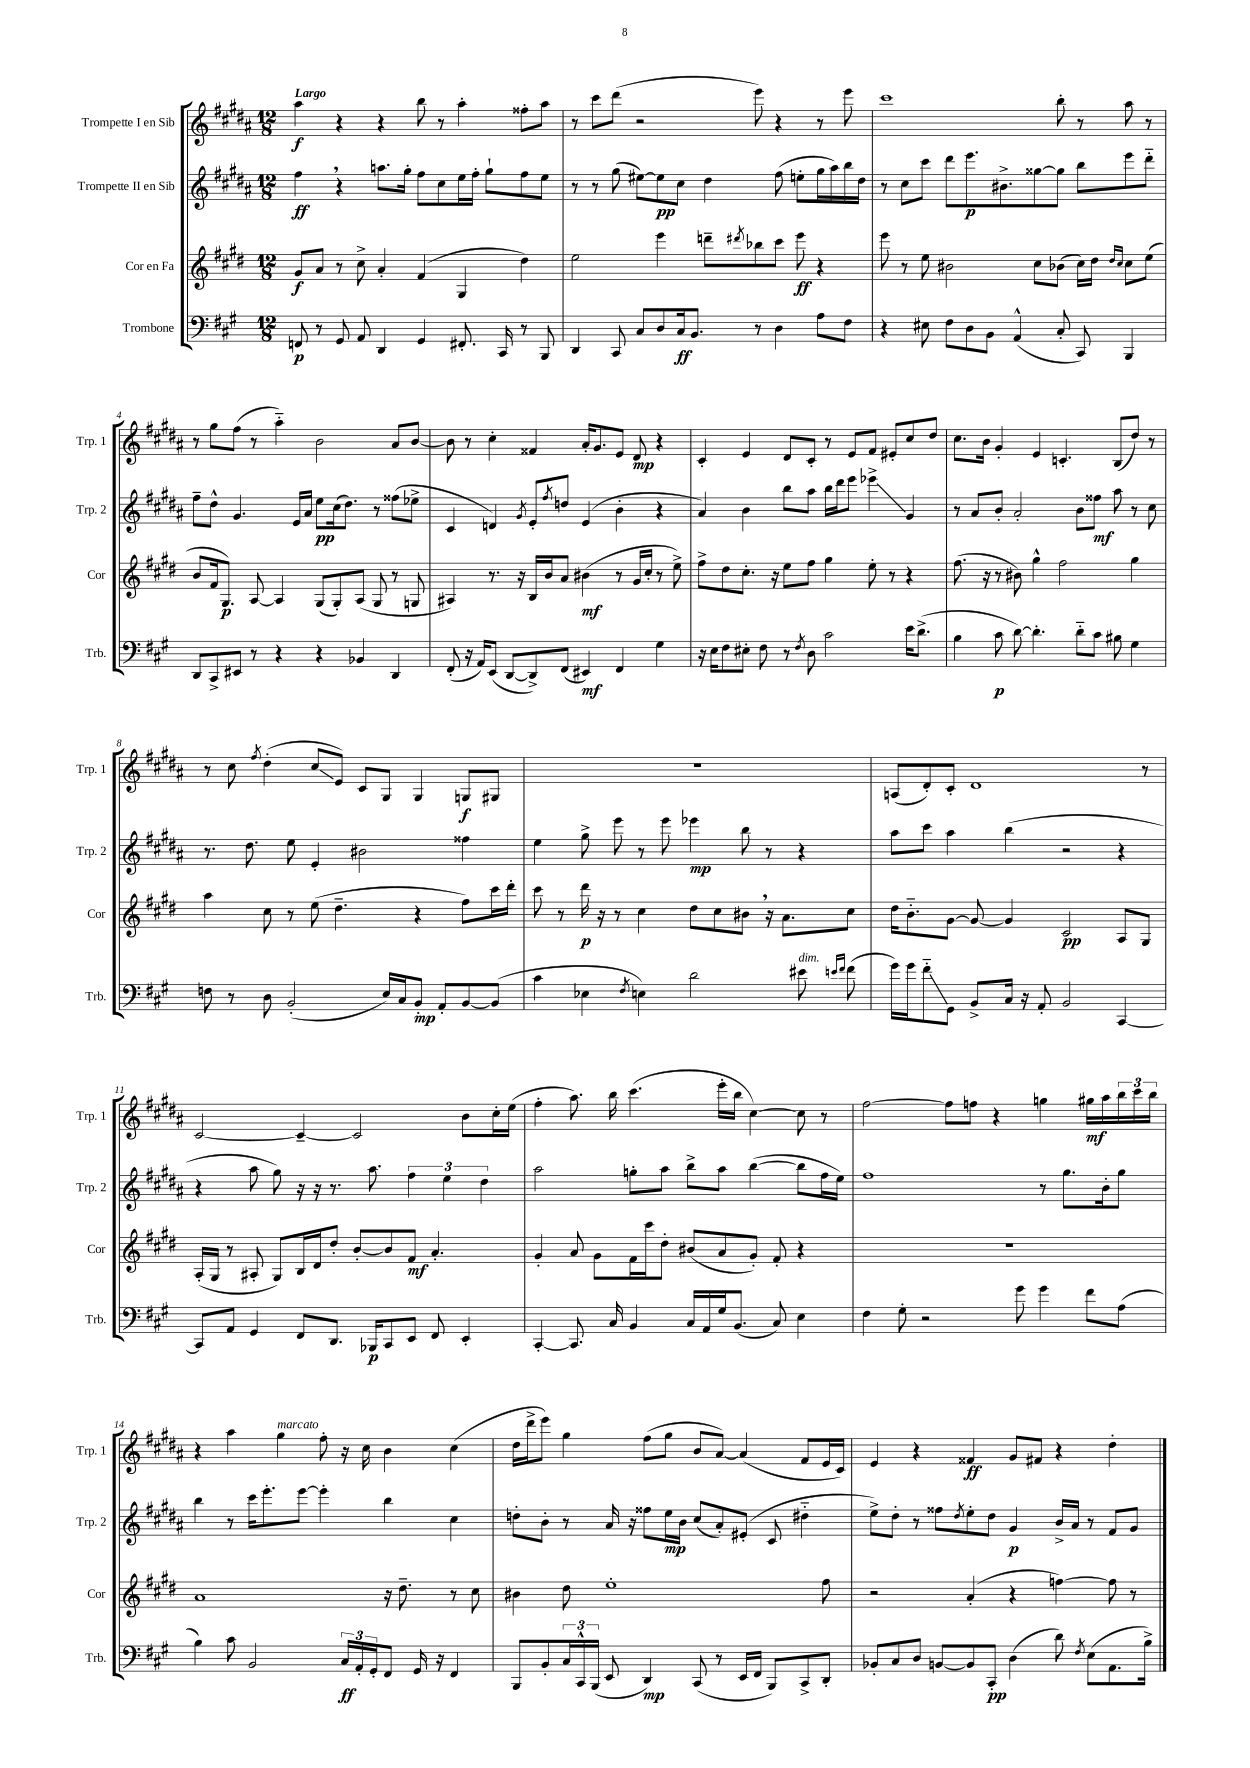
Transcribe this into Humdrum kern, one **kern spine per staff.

**kern	**kern	**kern	**kern
*staff4	*staff3	*staff2	*staff1
*clefF4	*clefG2	*clefG2	*clefG2
*k[f#c#g#]	*k[f#c#g#d#]	*k[f#c#g#d#a#]	*k[f#c#g#d#a#]
*M12/8	*M12/8	*M12/8	*M12/8
8FF	8g#	4ff#	4aa#
8r	8a	.	.
8GG#	8r	4r	4r
8AA	8cc#^	.	.
4DD	4a'	8.aa	4r
.	.	16gg#'	.
4GG#	(4f#	8ff#	8bb
.	.	8cc#	8r
8.FF#'	4G#	16ee	4aa#'
.	.	16ff#'	.
.	.	8gg#`	.
16CC#	.	.	.
8r	4dd#)	8ff#	8ff##'
8BBB	.	8ee	8aa#
=	=	=	=
4DD	2ee	8r	8r
.	.	8r	8ccc#
8CC#	.	(8gg#	(8ddd#
8C#	.	[8ee#)	2r
8D	4eee	8ee#]	.
16C#	.	8cc#	.
8.BB	.	.	.
.	8ddd~	4dd#	.
.	8qddd#	.	.
8r	8bb-	.	8eee)
4D	8ccc#	(8ff#	4r
.	8eee	8ee'	.
8A	4r	16gg#	8r
.	.	16aa#)	.
8F#	.	16bb	8eee
.	.	16dd#	.
=	=	=	=
4r	8eee	8r	1ccc#
.	8r	8cc#	.
8E#	8ee	8ccc#	.
8F#	2b#	8ddd#	.
8D	.	8.eee	.
8BB	.	.	.
.	.	8.b#^	.
(4AA^^	.	.	.
.	8cc#	[8gg##	.
8C#'	(8b-	8gg##]	8bb'
8CC#)	16cc#)	8bb	8r
.	16dd#	.	.
.	16qqdd#	.	.
.	16qqcc#	.	.
4BBB	8cc#	8eee	8aa#
.	(8ee	8ddd#'~	8r
=	=	=	=
8DD	8b	8ff#~	8r
8CC#^	16f#	8dd#^^	8gg#
.	8.G#)	.	.
8EE#	.	4.g#	(8ff#
8r	[8A	.	8r
4r	4A]	.	4aa#'~)
.	.	16e	.
.	.	16a#	.
4r	(8G#	8ee	2b
.	8G#')	(16cc#	.
.	.	8.dd#)	.
4BB-	(8A	.	.
.	8G#	8r	.
4DD	8r	(8ff##	8a#
.	8G	8ee-^	[8b
=	=	=	=
(8FF#'	4A#)	4c#	8b]
16r	.	.	8r
16AA)	.	.	.
(8EE	8.r	4d)	4cc#'
[8DD	.	.	.
.	16r	.	.
.	.	8qg#	.
8DD^])	16B	8e'	4f##
.	16b	.	.
.	.	8qff#	.
(8FF#	8a	8dd	.
4EE#)	(4b#	(4e	16a#'
.	.	.	8.g#
4FF#	8r	4b'	8e
.	16g#	.	8d#
.	16cc#'	.	.
4G#	8r	4r	4r
.	8ee^)	.	.
=	=	=	=
16r	8ff#^	4a#)	4c#'
16E	.	.	.
8F#	8dd#	.	.
8E#'	8.cc#'	4b	4e
8F#	.	.	.
.	16r	.	.
8r	8ee	8bb	8d#
8qF#	.	.	.
8D	8ff#	8aa#	8c#'
2c#	4gg#	16bb	8r
.	.	16ddd#	.
.	.	8eee	8e
.	8ee'	4eee-^	8f#
.	8r	.	8e#'
16e	4r	4g#	8cc#
(8.d^	.	.	.
.	.	.	8dd#
=	=	=	=
4B	(8.ff#	8r	8.cc#
.	.	8a#	.
.	16r	.	16b
8c#	8r	8b'	4g#'
[8d)	8b#)	2a#'	.
4.d']	4gg#^^	.	4e
.	2ff#	.	4.c'
8d'~	.	8b	.
8c#	.	8ff##	.
8B#	.	8aa#	(8B
4G#	4gg#	8r	8dd#)
.	.	8cc#	8r
=	=	=	=
8F	4aa	8.r	8r
8r	.	.	8cc#
.	.	8.dd#	.
.	.	.	8qff#
8D	8cc#	.	(4dd#'
(2BB'	8r	8ee	.
.	(8ee	4e'	8cc#
.	4.dd#~	.	8e)
.	.	2b#	8c#
16E)	.	.	8G#
16C#	.	.	.
8BB'	4r	.	4G#
8AA'	.	.	.
[8BB	8ff#)	4ff##	8G
(8BB]	16ccc#	.	8G#
.	16ddd#'	.	.
=	=	=	=
4c#	8ccc#	4ee	1.r
.	8r	.	.
4E-	16ddd#	8gg#^	.
.	16r	.	.
.	8r	8eee	.
8qF#	.	.	.
4E)	4cc#	8r	.
.	.	8eee	.
2d	8dd#	4eee-	.
.	8cc#	.	.
.	8b#	8bb	.
.	16r	8r	.
.	8.a	.	.
8e#	.	4r	.
16qqe	.	.	.
16qqf#	.	.	.
(8f#	8cc#	.	.
=	=	=	=
16g#)	16dd#	8aa#	(8A
16g#	8.b'~	.	.
8f#'~	.	8ccc#	8d#')
8GG#	[8g#	4aa#	8c#'
8BB^	8g#_	.	1d#
16C#	4g#]	(4bb	.
16r	.	.	.
8AA'	.	.	.
2BB	2c#	2r	.
[4CC#	8A	4r	.
.	8G#	.	8r
=	=	=	=
8CC#]	(16A'	4r	[2c#
.	16G#	.	.
8AA	8r	.	.
4GG#	8A#'	8aa#	.
.	8G#)	8gg#)	.
8FF#	16B	16r	4c#~_
.	16d#	16r	.
8.DD	8dd#'	8.r	.
.	[8b'	.	2c#]
16BBB-	.	8.aa#	.
8CC#	8b]	.	.
8EE	8f#	6ff#	.
8FF#	4.a'	.	.
.	.	6ee	.
4EE'	.	.	8b
.	.	6dd#	.
.	.	.	16cc#'
.	.	.	(16ee
=	=	=	=
[4CC#'	4g#'	2aa#	4ff#'
8.CC#]	8a	.	8.aa#)
.	8g#	.	.
16C#	.	.	16bb
4BB	16f#	8gg'	(4.ccc#
.	16ccc#	.	.
.	8dd#'	8aa#	.
16C#	(8b#	8bb^	.
16AA	.	.	.
16G#	8a	8aa#	16eee'
(8.BB	.	.	16bb
.	8g#')	([4bb	[4cc#)
8C#)	8f#'	.	.
4E	4r	8bb]	8cc#]
.	.	16ff#	8r
.	.	16ee)	.
=	=	=	=
4F#	1.r	1ff#	[2ff#
8G#'	.	.	.
2r	.	.	.
.	.	.	8ff#]
.	.	.	8ff
.	.	.	4r
8g#	.	.	.
4g#	.	8r	4gg
.	.	8.gg#	.
8f#	.	.	16gg#
.	.	16b'	16aa#
(8A	.	8gg#	24bb
.	.	.	24ccc#
.	.	.	24bb
=	=	=	=
4B)	1a	4bb	4r
8c#	.	8r	4aa#
2BB	.	16ccc#	.
.	.	8.eee'	.
.	.	.	4gg#
.	.	[8eee	.
.	.	4eee']	8ff#'
24C#	.	.	16r
24AA'	.	.	.
.	.	.	16cc#
24GG#'	.	.	.
8FF#	16r	4bb	4b
.	8.dd#~	.	.
16GG#	.	.	.
16r	.	.	.
4FF#	8r	4cc#	(4cc#
.	8cc#	.	.
=	=	=	=
8BBB	4b#	8dd'	16dd#
.	.	.	16ddd#^
8BB'	.	8b'	8eee)
24C#	8dd#	8r	4gg#
24CC#^^	.	.	.
(24BBB	.	.	.
8EE	1ee'	16a#	.
.	.	16r	.
4DD)	.	8ff##	(8ff#
.	.	16ee	8gg#
.	.	16b	.
(8CC#	.	(8cc#	8b
8r	.	8a#')	[8a#)
16EE	.	(8e#'	(4a#]
16FF#	.	.	.
8BBB)	.	8c#	.
8CC#^	.	4dd#'~	8f#
8DD'	8ff#	.	16e
.	.	.	16c#)
=	=	=	=
8BB-'	2r	8ee^)	4e
8C#	.	8dd#'	.
8D	.	8r	4r
[8BB	.	8ff##	.
.	.	8qdd#	.
8BB]	(4a'	8ee'	4f##
8CC#'	.	8dd#	.
(4D	4r	4g#	8g#
.	.	.	8f#
8d)	[4ff)	16b^	4r
.	.	16a#	.
8qF#	.	.	.
(8E	.	8r	.
8.AA	8ff]	8f#	4dd#'
.	8r	8g#	.
16B^)	.	.	.
==	==	==	==
*-	*-	*-	*-
